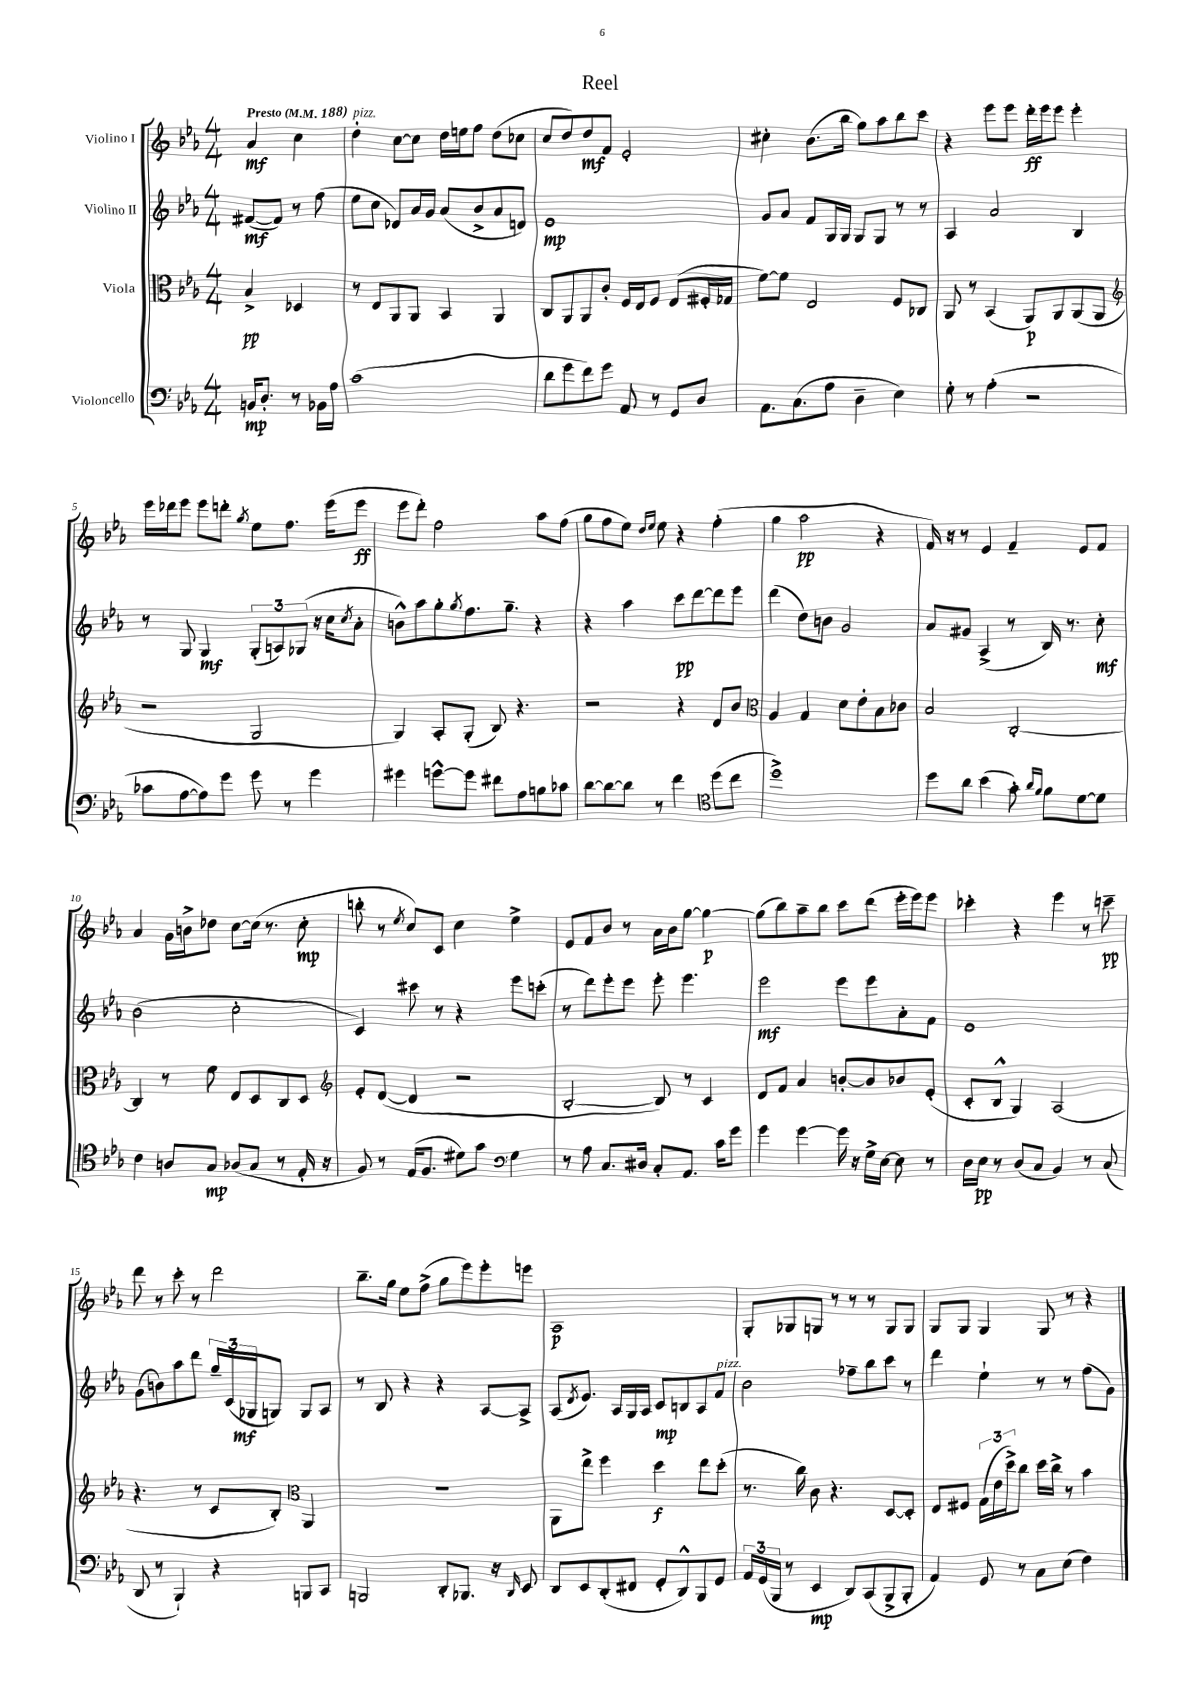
\header { title = "Reel" }
<<
\new StaffGroup <<
\new Staff = "s0" \with { instrumentName = "Violino I" } {
    \clef treble \key ees \major \numericTimeSignature \time 4/4 \partial 2 \tempo "Presto" 4 = 188
    aes'4\mf c''4 |
    d''4-.^\markup { \italic "pizz." } c''8~ c''8 d''16 e''16 f''8 d''8( ces''8 |
    c''8 d''8) d''8\mf f'8 ees'2-. |
    cis''4-. bes'8.( bes''16 g''8) aes''8 bes''8 c'''8 |
    r4 ees'''8 ees'''8 d'''16-.\ff ees'''16 ees'''8 ees'''4-. |
    ees'''16 des'''16 ees'''8 ees'''8 d'''8-. \acciaccatura { g''8 } ees''8 f''8. ees'''16( ees'''8\ff |
    ees'''8 d'''8-.) f''2 aes''8 f''8( |
    g''8 f''8 ees''8) \grace { d''16 ees''16 } ees''8 r4 f''4-.( |
    g''4 aes''2\pp r4 |
    f'16) r16 r8 ees'4 f'4-- ees'8 f'8 |
    aes'4 g'16 b'16-> des''8 c''8~ c''16( r8. c''8-.\mp |
    b''8-. r8 \acciaccatura { ees''8 } c''8) c'8 c''4 ees''4-> |
    ees'8 f'8 bes'8 r8 aes'16 bes'16 g''8~ g''4~\p |
    g''8( bes''8) aes''8-- bes''8 c'''8 d'''8( ees'''16-. ees'''16) ees'''8 |
    ces'''4-. r4 ees'''4 r8 c'''8--\pp |
    d'''8 r8 c'''8-. r8 d'''2 |
    bes''8.-- g''16 ees''8 f''8->( g''8 ees'''8) ees'''8-. e'''8 |
    aes1\p |
    g8-. ges8 g8 r8 r8 r8 g8 g8 |
    g8 g8 g4 g8 r8 r4 \bar "|." |
}
\new Staff = "s1" \with { instrumentName = "Violino II" } {
    \clef treble \key ees \major \numericTimeSignature \time 4/4 \partial 2
    fis'8~\mf( fis'8) r8 f''8( |
    ees''8 c''8 des'8) aes'16 g'16 aes'8( bes'8-> aes'8 d'8) |
    ees'1\mp |
    g'8 aes'8 f'8 g16 g16 g8 g8 r8 r8 |
    aes4 aes'2 bes4 |
    r8 g8 g4\mf \tuplet 3/2 { g8-.( a8) ges8( } r16 c''16 \acciaccatura { c''8 } aes'8-. |
    b'8-^) aes''8 g''8-. \acciaccatura { g''8 } f''8. g''8.-- r4 |
    r4 aes''4 c'''8\pp d'''8~ d'''8 ees'''8 |
    d'''4( d''8) b'8 g'2 |
    aes'8 gis'8 aes4->( r8 bes16) r8. c''8-.\mf |
    bes'2( c''2-. |
    c'4) cis'''8 r8 r4 ees'''8 c'''8-.( |
    r8 d'''8) ees'''8-. ees'''8 ees'''8-. ees'''4. |
    ees'''2\mf ees'''8 ees'''8 aes'8-. f'8 |
    ees'1 |
    g'8( b'8) aes''8 d'''8 \tuplet 3/2 { g''16-- c'16( ges16\mf } g8) g8 aes8 |
    r8 bes8 r4 r4 aes8~ aes8-> |
    aes8( \acciaccatura { d'8 } ees'8.) aes16 g16 aes16 c'8\mp b8 aes8 f'8^\markup { \italic "pizz." } |
    bes'2 fes''8-- bes''8 c'''8 r8 |
    d'''4 ees''4-! r8 r8 f''8( g'8) \bar "|." |
}
\new Staff = "s2" \with { instrumentName = "Viola" } {
    \clef alto \key ees \major \numericTimeSignature \time 4/4 \partial 2
    bes4->\pp des4 |
    r8 ees8 aes,8 aes,8 bes,4 aes,4 |
    c8 aes,8 aes,8 c'8-. f16 ees16 f8 ees8( fis16-. ges16 |
    f'8~) f'8 ees2 f8 ces8 |
    aes,8 r8 bes,4( aes,8\p) aes,8 aes,8( aes,8 |
    \clef treble r2 g2 |
    g4) aes8-. g8-.( bes8) r4. |
    r2 r4 d'8 bes'8 |
    \clef alto aes4 g4 d'8 ees'8-. bes8 ces'8 |
    bes2 c2~-. |
    c4 r8 f'8 ees8 d8 c8 d8 |
    \clef treble ees'8-. d'8~( d'4 r2 |
    bes2~-. bes8) r8 c'4 |
    d'8 f'8 aes'4 b'8~-. b'8 bes'8 ees'8-.( |
    c'8-. bes8-^ g4) aes2( |
    r4. r8 c'8 bes8-.) \clef alto aes,4 |
    R1 |
    aes,8 ees''8-> f''4 d''4\f ees''8 d''8-.( |
    r8. c''16) c'8 r4. d8~ d8-. |
    ees8 fis8 \tuplet 3/2 { g16( ees'16 d''16->) } c''8 d''16 c''16-> r8 bes'4 \bar "|." |
}
\new Staff = "s3" \with { instrumentName = "Violoncello" } {
    \clef bass \key ees \major \numericTimeSignature \time 4/4 \partial 2
    b,16\mp d8.-. r8 bes,16 aes16 |
    c'1( |
    d'8 g'8 f'8) g'8 aes,8 r8 g,8 d8 |
    aes,8. c8.( aes8 d4-- ees4) |
    g8-. r8 aes4-.( r2 |
    ces'8 aes8~ aes8) g'8 g'8 r8 g'4 |
    gis'4 g'8~-^ g'8 fis'8 aes8 b8 ces'8 |
    d'8~ d'8~ d'8 r8 f'4 \clef tenor d''8( c''8 |
    d''1->) |
    d''8 aes'8 bes'4( g'8-.) \grace { aes'16 f'16 } f'8 d'8~ d'8 |
    c'4 a8 g8\mp aes8( g8 r8 ees16-. r16 |
    f8) r8 ees16( f8. dis'8) g'8 \clef bass g4 |
    r8 aes8 c8. dis16 c8-. aes,8. c'16 g'8 |
    g'4 g'4~ g'16 r16 g16-> ees16~ ees8 r8 |
    d16 ees16\pp r8 d8( c8 bes,4) r8 c8( |
    d,8 r8 bes,,4-!) r4 b,,8 c,8 |
    b,,2 d,8-. bes,,8. r16 \grace { d,16 } ees,8 |
    d,8 ees,8 d,8-.( fis,8 g,8-. d,8-^) bes,,8 g,8 |
    \tuplet 3/2 { aes,16 g,16( bes,,16 } r8 ees,4\mp d,8) c,8( bes,,8-> bes,,8-. |
    aes,4) g,8 r8 c8 ees8( f4) \bar "|." |
}
>>
>>
